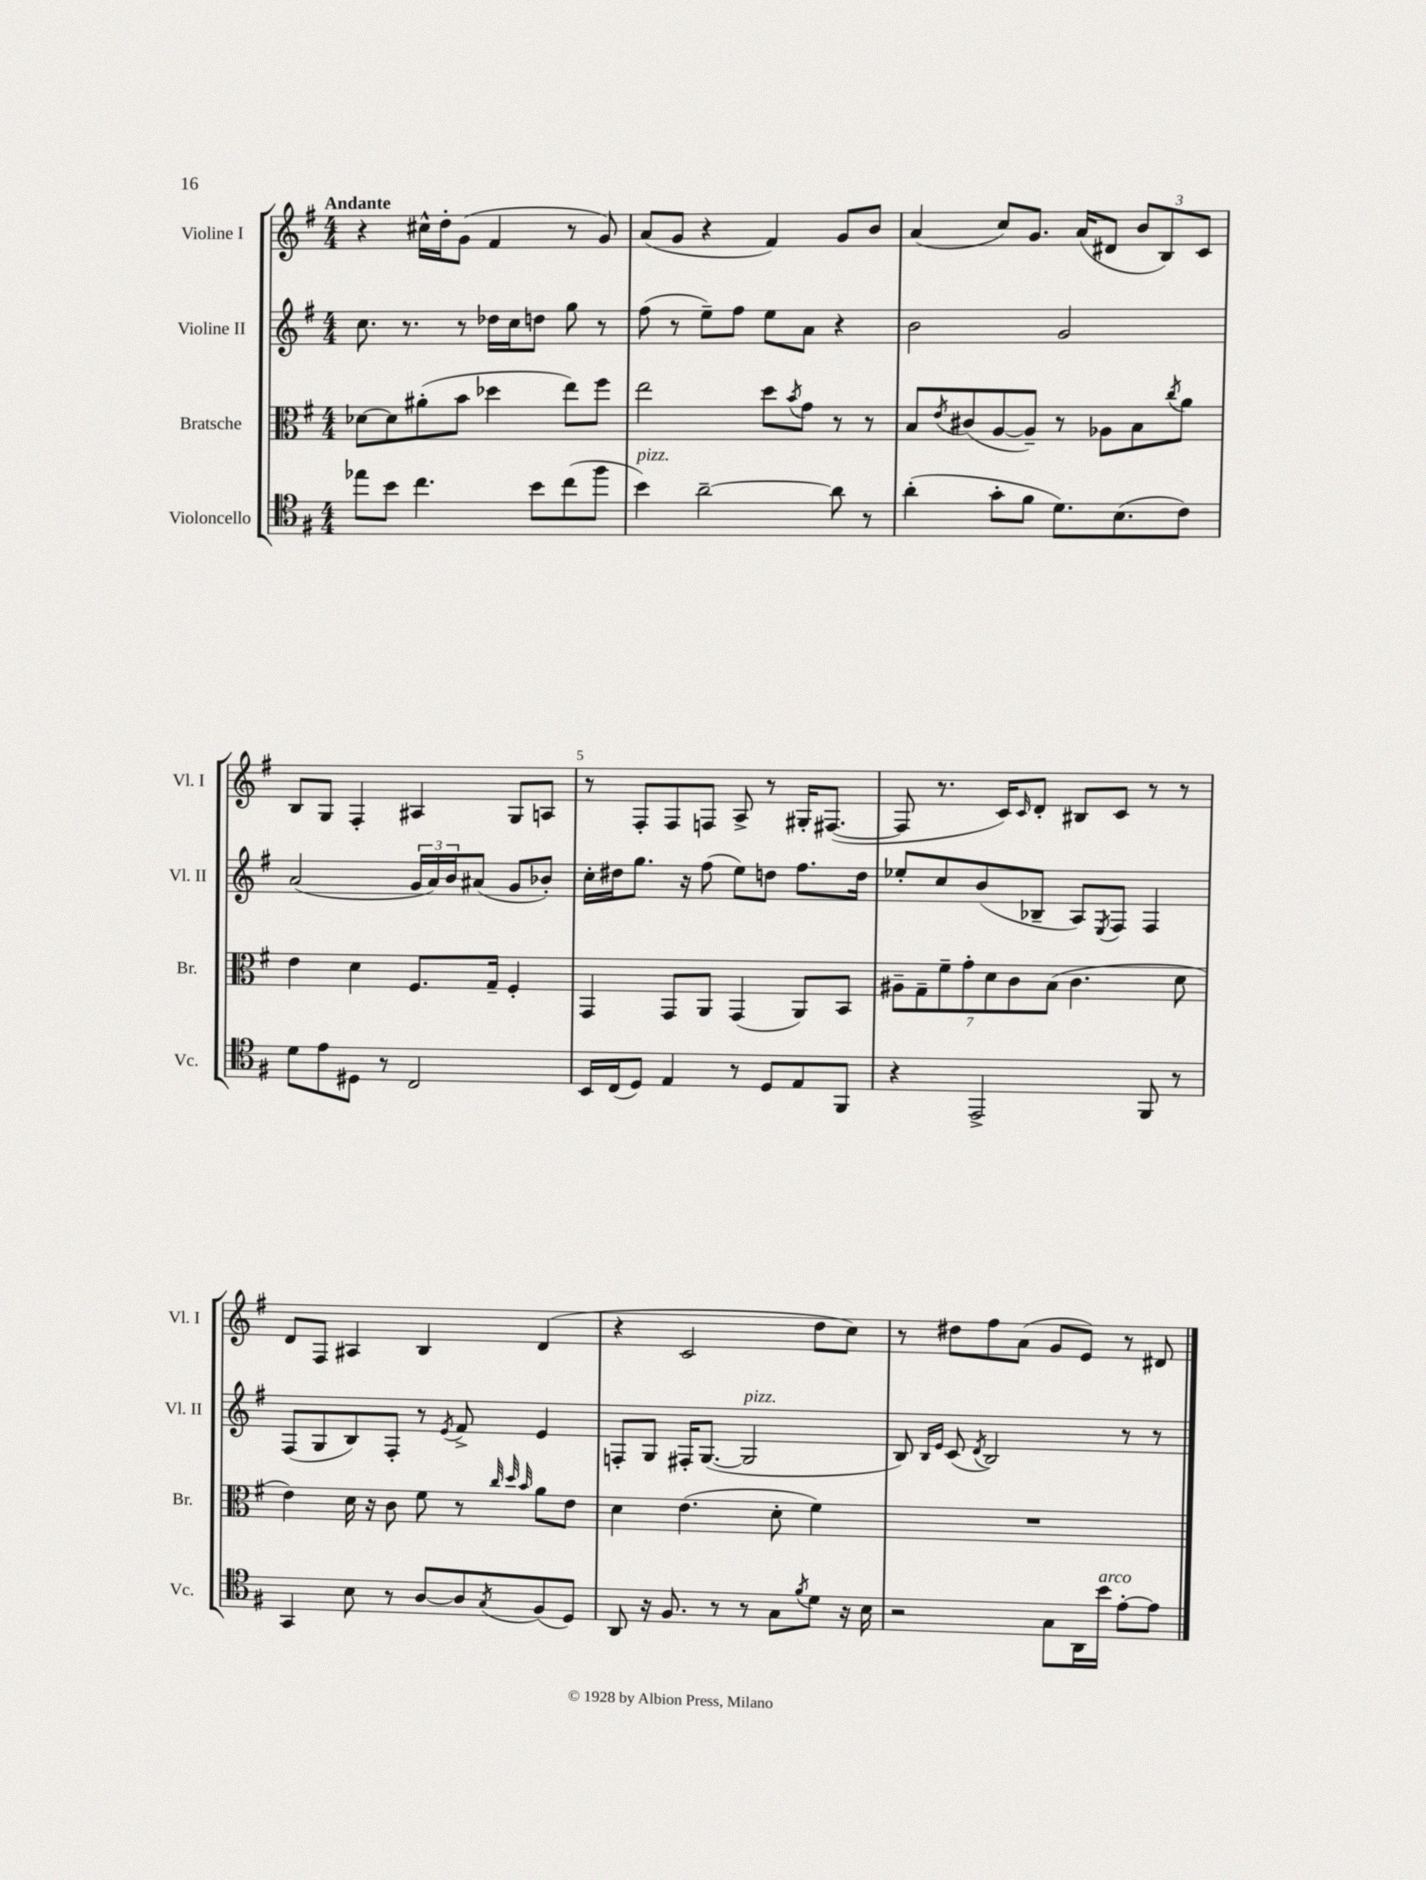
<<
\new StaffGroup <<
\new Staff = "s0" \with { instrumentName = "Violine I" shortInstrumentName = "Vl. I" } {
    \clef treble \key g \major \numericTimeSignature \time 4/4 \tempo "Andante"
    r4 cis''16-^ d''16-. g'8( fis'4 r8 g'8) |
    a'8( g'8 r4 fis'4) g'8 b'8 |
    a'4( c''8) g'8. a'16( dis'8 \tuplet 3/2 { b'8 b8) c'8 } |
    b8 g8 fis4-. ais4 g8 a8 |
    r8 fis8-. fis8 f8 a8-> r8 gis16-. fis8.~( |
    fis8 r8. c'16) \grace { c'16 } d'8-. bis8 c'8 r8 r8 |
    d'8 fis8 ais4 b4 d'4( |
    r4 c'2 d''8 c''8) |
    r8 dis''8 fis''8 a'8( g'8 e'8) r8 dis'8 \bar "|." |
}
\new Staff = "s1" \with { instrumentName = "Violine II" shortInstrumentName = "Vl. II" } {
    \clef treble \key g \major \numericTimeSignature \time 4/4
    c''8. r8. r8 des''16 c''16 d''8 g''8 r8 |
    fis''8( r8 e''8--) fis''8 e''8 a'8 r4 |
    b'2 g'2 |
    a'2( \tuplet 3/2 { g'16 a'16) b'16 } ais'8( g'8 bes'8-.) |
    c''16-. dis''16 g''8. r16 fis''8( e''8) d''8 fis''8. d''16 |
    ees''8-. c''8 b'8( bes8-- a8) \acciaccatura { e8 } fis8 fis4 |
    fis8( g8 b8) fis8-. r8 \acciaccatura { e'8 } fis'8-> e'4 |
    f8-. g8 fis16-. g8.~( g2^\markup { \italic "pizz." } |
    b8) \grace { b16 e'16 } c'8( \acciaccatura { d'8 } b2) r8 r8 \bar "|." |
}
\new Staff = "s2" \with { instrumentName = "Bratsche" shortInstrumentName = "Br." } {
    \clef alto \key g \major \numericTimeSignature \time 4/4
    des'8~ des'8 ais'8-.( b'8 des''4 e''8) fis''8 |
    e''2 d''8 \acciaccatura { b'8 } g'8 r8 r8 |
    b8 \acciaccatura { e'8 } cis'8( a8~ a8--) r8 aes8 b8 \acciaccatura { c''8 } a'8 |
    e'4 d'4 fis8. g16-- fis4-. |
    g,4 g,8 a,8 g,4( a,8) b,8 |
    \tuplet 7/4 { ais8-- g8-- fis'8-- g'8-. d'8 c'8 b8( } c'4. d'8 |
    e'4) d'16 r16 c'8 fis'8 r8 \grace { c''32 d''32 b'32 } a'8 e'8 |
    d'4 e'4.( d'8-. fis'4) |
    R1 \bar "|." |
}
\new Staff = "s3" \with { instrumentName = "Violoncello" shortInstrumentName = "Vc." } {
    \clef tenor \key g \major \numericTimeSignature \time 4/4
    ees''8 b'8 c''4. b'8 c''8( fis''8 |
    b'4^\markup { \italic "pizz." }) a'2~-- a'8 r8 |
    a'4-.( g'8-. fis'8 d'8.) b8.( c'8) |
    d'8 e'8 dis8 r8 c2 |
    b,16 c16( d8) e4 r8 d8 e8 fis,8 |
    r4 e,2-> fis,8 r8 |
    g,4 b8 r8 a8~ a8 \acciaccatura { g8 } fis8( d8) |
    a,8 r16 fis8. r8 r8 g8 \acciaccatura { fis'8 } d'8 r16 b16 |
    r2 g8 a,16 b'16^\markup { \italic "arco" } e'8~-. e'8 \bar "|." |
}
>>
>>
\layout { \context { \Score \override BarNumber.break-visibility = ##(#f #t #t) barNumberVisibility = #(every-nth-bar-number-visible 5) } }
